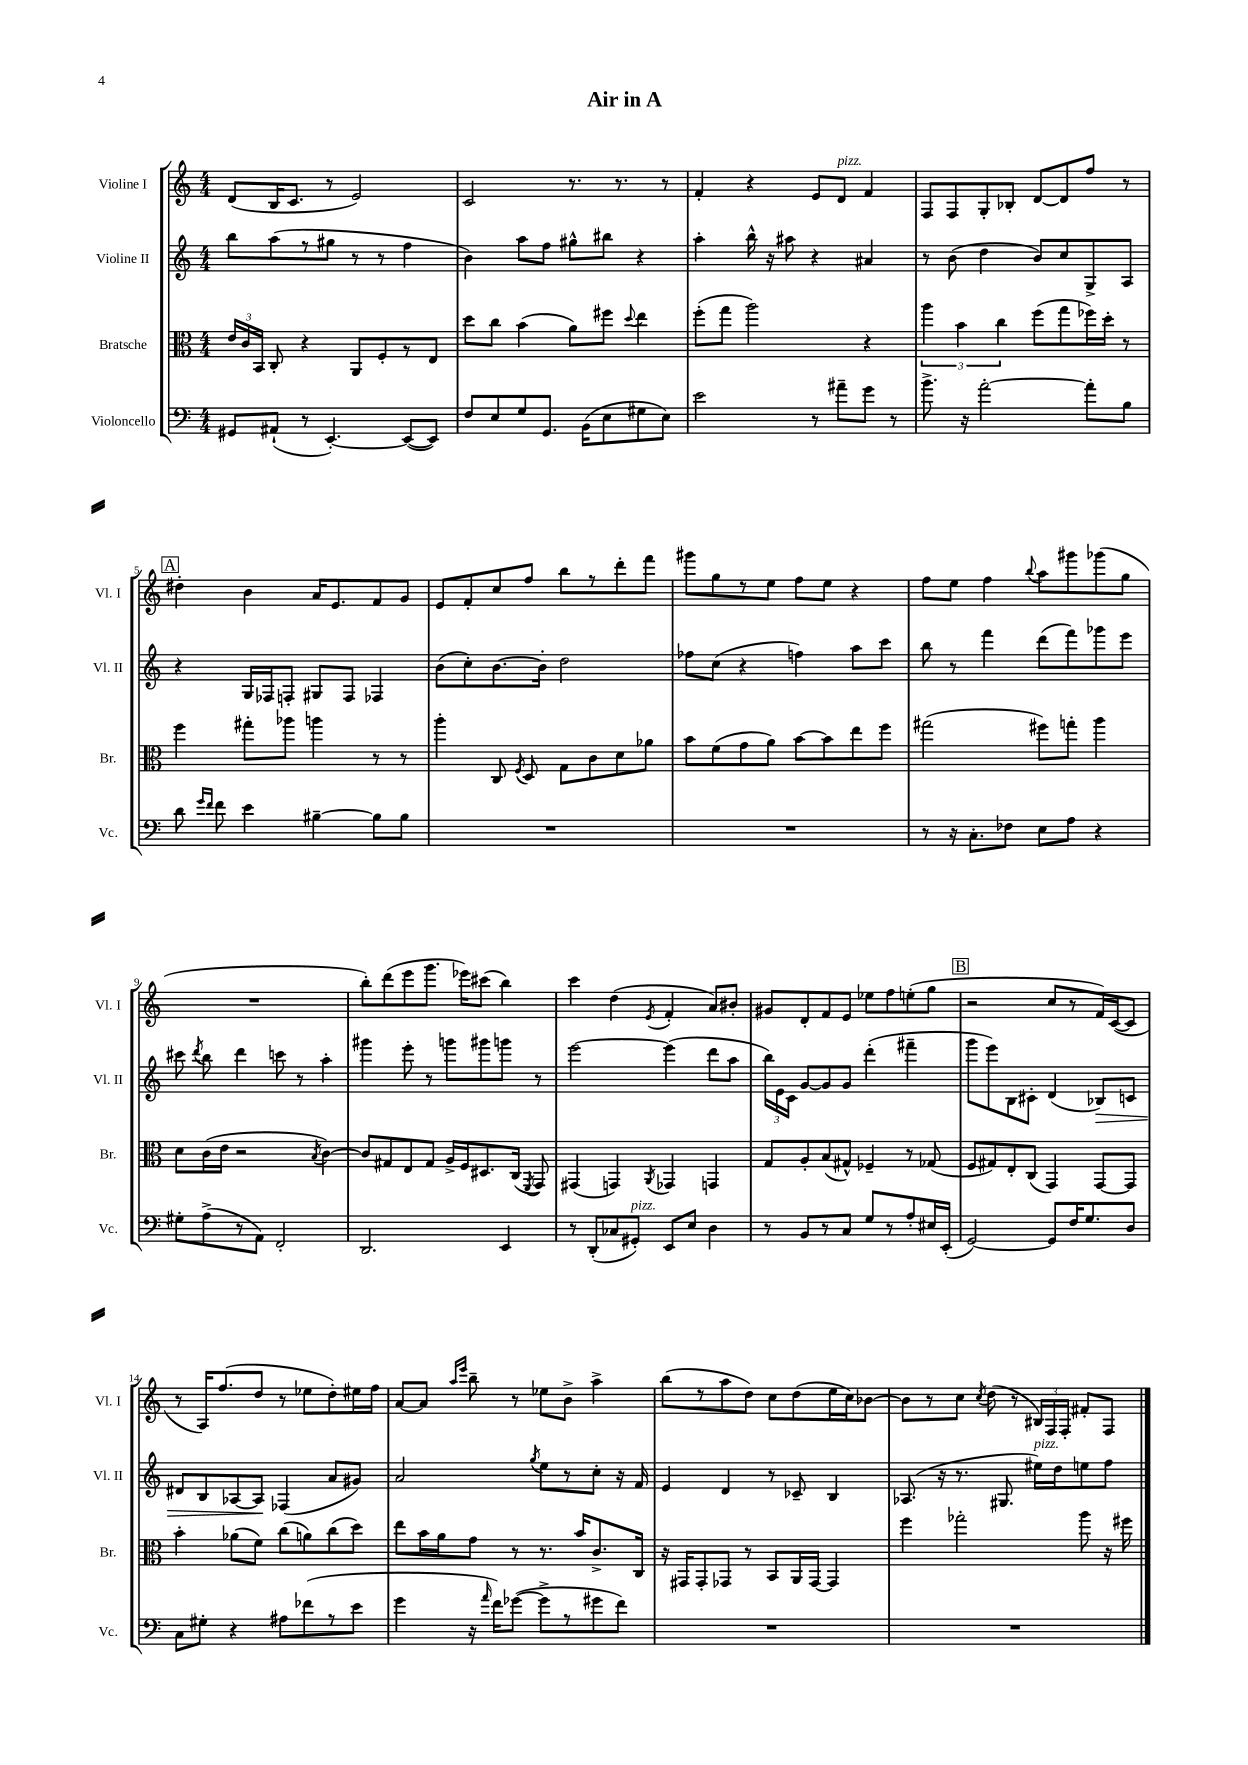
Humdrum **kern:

**kern	**kern	**kern	**kern
*staff4	*staff3	*staff2	*staff1
*clefF4	*clefC3	*clefG2	*clefG2
*k[]	*k[]	*k[]	*k[]
*M4/4	*M4/4	*M4/4	*M4/4
8GG#	24e	8bb	(8d
.	24c	.	.
.	24BB	.	.
(8AA#`	8C'	(8aa	16B
.	.	.	8.c
8r	4r	8r	.
[4.EE')	.	8gg#	8r
.	8AA	8r	2e)
.	8F'	8r	.
(8EE_	8r	4ff	.
8EE])	8E	.	.
=	=	=	=
8F	8dd	4b)	2c
8E	8cc	.	.
8G	(4b	8aa	.
8.GG	.	8ff	.
.	8a)	8gg#^^	8.r
(16BB	.	.	.
8E	8ff#	8bb#	.
.	.	.	8.r
.	8qqdd	.	.
8G#	4ee	4r	.
8E)	.	.	8r
=	=	=	=
2e	(8ff'	4aa'	4f'
.	8gg	.	.
.	2aa)	16bb^^	4r
.	.	16r	.
.	.	8aa#	.
8r	.	4r	8e
8a#~	.	.	8d
8g	4r	4a#	4f
8r	.	.	.
=	=	=	=
8.b^	6aa	8r	8F
.	.	(8b	8F
.	6b	.	.
16r	.	.	.
[2a'	.	4dd	8G'
.	6cc	.	.
.	.	.	8B-'
.	(8ff	8b)	[8d
.	8gg	8cc	8d]
8a']	16ff-)	8G^	8ff
.	16dd'	.	.
8B	8r	8A	8r
=	=	=	=
8d	4ff	4r	4dd#'
16qqg	.	.	.
16qqf	.	.	.
8f	.	.	.
4e	8gg#'	16G	4b
.	.	16F-	.
.	8aa-	8F'	.
[4B#~	4aa	8G#	16a
.	.	.	8.e
.	.	8F	.
8B#]	8r	4F-	8f
8B#	8r	.	8g
=	=	=	=
1r	4aa'	(8b	8e
.	.	8cc')	8f'
.	8C	[8.b	8cc
.	8qF	.	.
.	8D	.	8ff
.	.	16b']	.
.	8G	2dd	8bb
.	8c	.	8r
.	8d	.	8ddd'
.	8a-	.	8fff
=	=	=	=
1r	8b	8ff-	8ggg#
.	(8f	(8cc	8gg
.	8g	4r	8r
.	8a)	.	8ee
.	[8b	4ff)	8ff
.	8b]	.	8ee
.	8ee	8aa	4r
.	8ff	8ccc	.
=	=	=	=
8r	(2gg#	8bb	8ff
16r	.	8r	8ee
8.C'	.	.	.
.	.	4fff	4ff
8F-	.	.	.
.	.	.	8qqbb
8E	8ff#)	(8ddd	8aa
8A	8gg'	8fff)	8ggg#
4r	4aa	8ggg-	(8ggg-
.	.	8eee	8gg
=	=	=	=
8G#'	8d	8ccc#	1r
.	.	8qddd	.
(8A^	(16c	8bb	.
.	16e	.	.
8r	2r	4ddd	.
8AA)	.	.	.
2FF'	.	8ccc	.
.	.	8r	.
.	8qB	.	.
.	[4c)	4aa'	.
=	=	=	=
2.DD	8c]	4ggg#	8bb')
.	8G#	.	(8ddd
.	8E	8eee'	8eee
.	8G#	8r	8.ggg
.	16A^	8ggg	.
.	16F	.	16eee-)
.	8.D#	8ggg#	(8ccc#
4EE	.	8ggg	4bb)
.	(16C	.	.
.	8qFF	.	.
.	8GG)	8r	.
=	=	=	=
8r	(4GG#	[2eee	4ccc
(8DD'	.	.	.
8C-	4GG)	.	(4dd
8GG#')	.	.	.
.	8qAA	.	8qe
8EE	4GG-	(4eee]	4f'
8E	.	.	.
4D	4GG	8ddd	8a)
.	.	8aa	8b#'
=	=	=	=
8r	8G	24bb)	8g#
.	.	24e	.
.	.	24c	.
8BB	8A'	[8g	8d'
8r	(8B	8g]	8f
8C	8G#^^)	8g	8e
8G	4F-~	(4ddd'	8ee-
8r	.	.	8ff
8A'	8r	4fff#~	(8ee'
16E#	(8G-	.	8gg
(16EE'	.	.	.
=	=	=	=
[2GG)	8F	8ggg	2r
.	8G#)	8eee)	.
.	8E'	8B	.
.	(8C	8c#'	.
8GG]	4GG)	(4d	8cc
16F	.	.	8r
8.G	.	.	.
.	[8GG	8B-)	16f)
.	.	.	([16c
8D	8GG]	8c	8c]
=	=	=	=
8C	4b'	8d#	8r
8G#'	.	8B	16A)
.	.	.	(8.ff
4r	(8a-	[8A-	.
.	8f)	8A-]	8dd
8A#	(8cc	(4F-	8r
(8f-	8a)	.	8ee-
8r	(8cc	8a	8dd')
8e	8dd)	8g#)	16ee#
.	.	.	16ff
=	=	=	=
4g	8ee	2a	[8a
.	16b	.	8a]
.	16a	.	.
.	.	.	16qqaa
.	.	.	16qqeee
16r	8g	.	8bb~
16qqa	.	.	.
16f)	.	.	.
([8g-	8r	.	8r
.	.	8qgg	.
8g-^]	8.r	8ee	8ee-
8r	.	8r	8b^
.	16b	.	.
8g#	8.c^	8cc'	4aa^
8f)	.	16r	.
.	16C	16f	.
=	=	=	=
1r	16r	4e	(8bb
.	16GG#	.	.
.	8GG#'	.	8r
.	8GG-	4d	8aa
.	8r	.	8dd)
.	8BB	8r	8cc
.	16AA	8c-~	(8dd
.	[16GG-	.	.
.	4GG-]	4B	16ee
.	.	.	16cc)
.	.	.	[8b-
=	=	=	=
1r	4ff	(8.A-	8b-]
.	.	.	8r
.	.	16r	.
.	2gg-'	8.r	8cc
.	.	.	8qcc
.	.	.	(8dd
.	.	8.G#	.
.	.	.	8r
.	.	16ee#)	24B#)
.	.	.	24F
.	.	16dd	.
.	.	.	24F'
.	8aa	8ee	8f#'
.	16r	8ff	8F
.	16ff#	.	.
==	==	==	==
*-	*-	*-	*-
